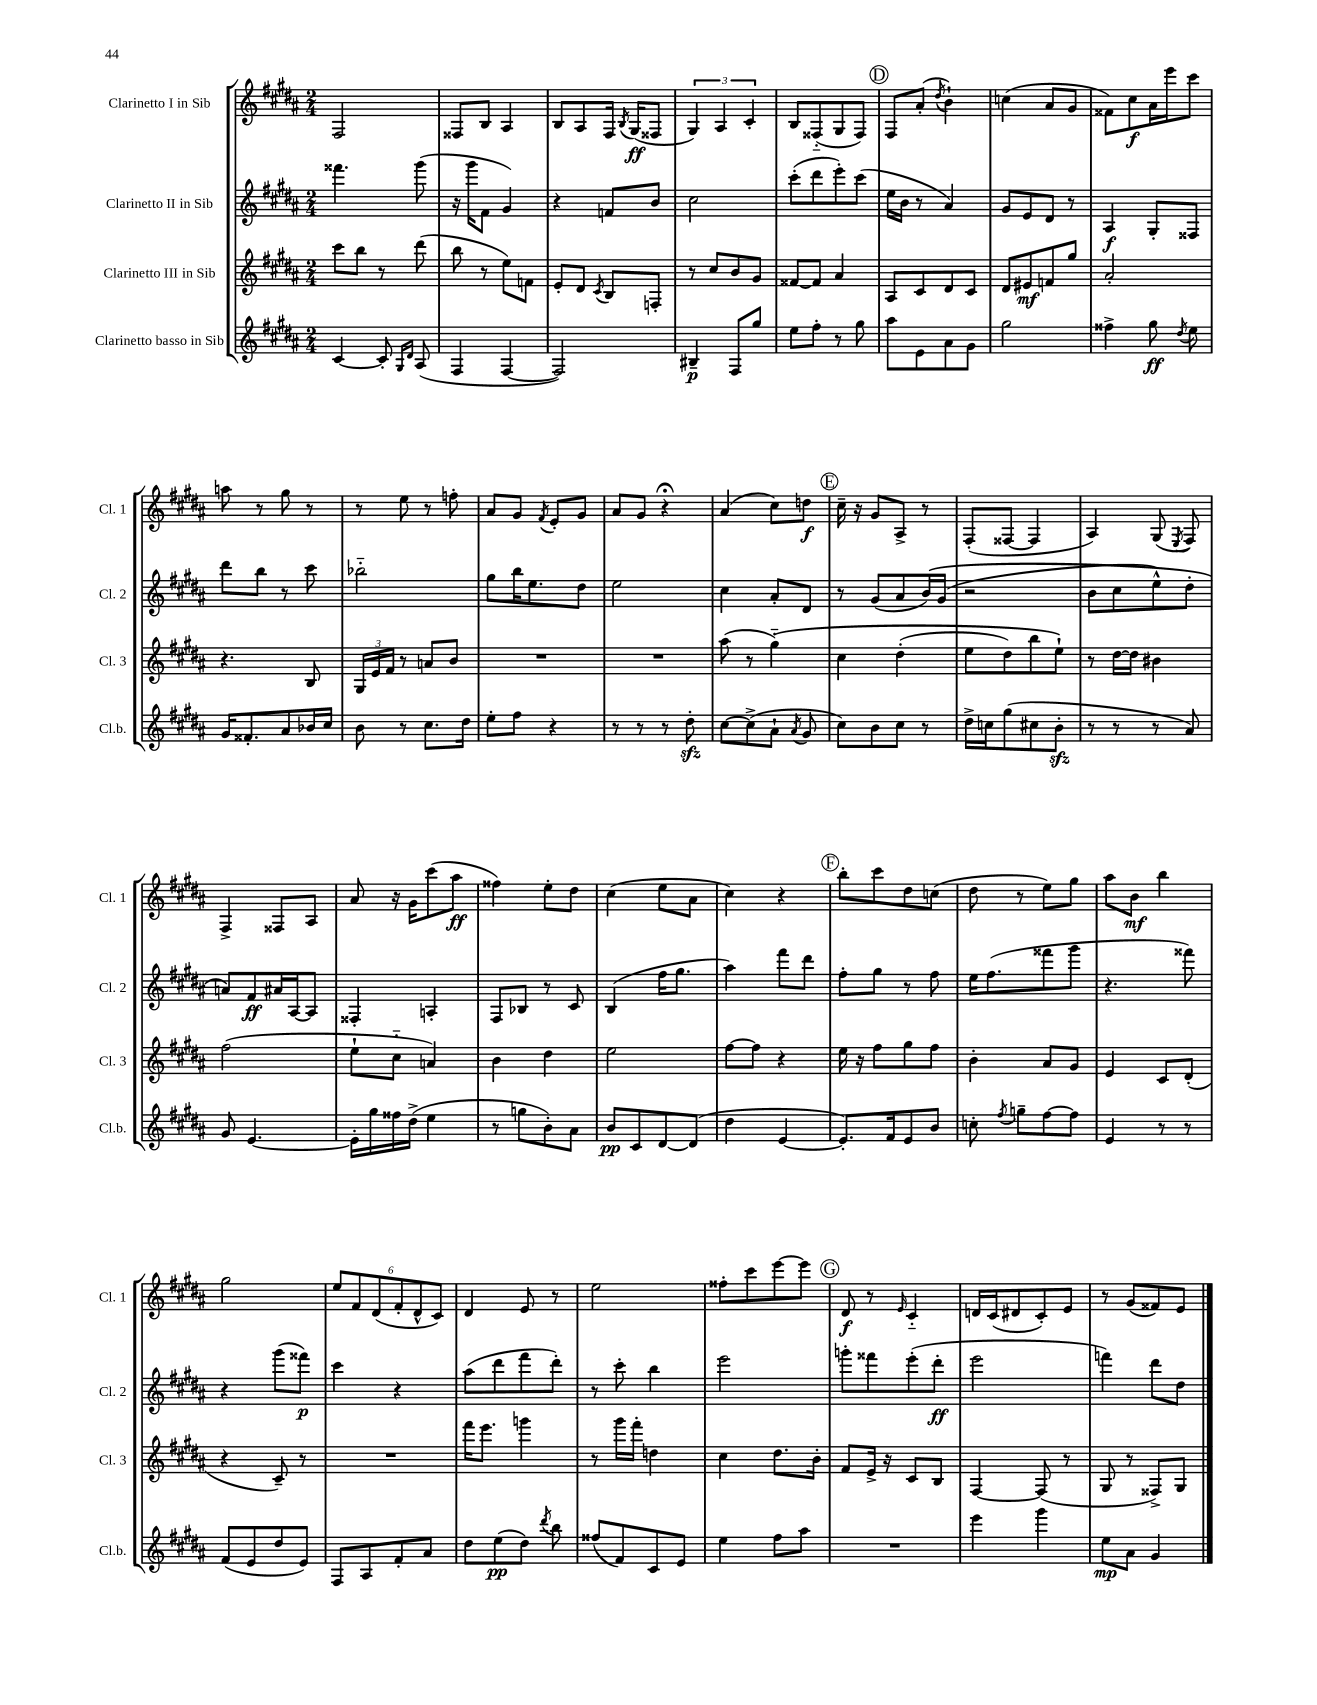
<<
\new StaffGroup <<
\new Staff = "s0" \with { instrumentName = "Clarinetto I in Sib" shortInstrumentName = "Cl. 1" } {
    \clef treble \key b \major \numericTimeSignature \time 2/4
    \autoBeamOff fis2 |
    fisis8[ b8] ais4 |
    b8[ ais8 fis16] \acciaccatura { b8 } gis16[\ff( fisis8] |
    \tuplet 3/2 { gis4) ais4 cis'4-. } |
    b8[ fisis8-_( gis8 fisis8]) |
    \mark \markup { \circle "D" } fis8[ ais'8]-.( \acciaccatura { dis''8 } b'4-!) |
    c''4( ais'8[ gis'8] |
    fisis'8[) cis''8\f ais'16 e'''16 cis'''8] |
    a''8 r8 gis''8 r8 |
    r8 e''8 r8 f''8-. |
    ais'8[ gis'8] \acciaccatura { fis'8 } e'8[-. gis'8] |
    ais'8[ gis'8] r4\fermata |
    ais'4( cis''8[) d''8]\f |
    \mark \markup { \circle "E" } cis''16-- r16 gis'8[ ais8]-> r8 |
    fis8[-.( fisis8]~ fisis4 |
    ais4) gis8( \acciaccatura { e8 } fis8) |
    fis4-> fisis8[ ais8] |
    ais'8 r16 gis'16[ cis'''8( ais''8]\ff |
    fisis''4) e''8[-. dis''8] |
    cis''4( e''8[ ais'8] |
    cis''4) r4 |
    \mark \markup { \circle "F" } b''8[-. cis'''8 dis''8 c''8]( |
    dis''8 r8 e''8[) gis''8] |
    ais''8[ b'8]\mf b''4 |
    gis''2 |
    \tuplet 6/4 { e''8[ fis'8 dis'8( fis'8-. dis'8-^ cis'8]) } |
    dis'4 e'8 r8 |
    e''2 |
    fisis''8[-. cis'''8 e'''8~ e'''8] |
    \mark \markup { \circle "G" } dis'8\f r8 \grace { e'16 } cis'4-_ |
    d'16[ cis'16( dis'8 cis'8-.) e'8] |
    r8 gis'8[( fisis'8) e'8] \bar "|." |
}
\new Staff = "s1" \with { instrumentName = "Clarinetto II in Sib" shortInstrumentName = "Cl. 2" } {
    \clef treble \key b \major \numericTimeSignature \time 2/4
    \autoBeamOff fisis'''4. gis'''8( |
    r16 gis'''16[ fis'8] gis'4) |
    r4 f'8[ b'8] |
    cis''2 |
    cis'''8[-.( dis'''8 e'''8-.) cis'''8]( |
    \mark \markup { \circle "D" } e''16[ b'16] r8 ais'4) |
    gis'8[ e'8 dis'8] r8 |
    ais4\f gis8[-. fisis8] |
    dis'''8[ b''8] r8 cis'''8 |
    bes''2-_ |
    gis''8[ b''16 e''8. dis''8] |
    e''2 |
    cis''4 ais'8[-. dis'8] |
    \mark \markup { \circle "E" } r8 gis'8[( ais'8 b'16)\( gis'16]( |
    r2 |
    b'8[ cis''8 e''8-^) dis''8]-. |
    a'8[\) fis'8\ff ais'16 ais16~ ais8] |
    fisis4-. a4-. |
    fis8[ bes8] r8 cis'8 |
    b4( fis''16[ gis''8.] |
    ais''4) fis'''8[ dis'''8] |
    \mark \markup { \circle "F" } fis''8[-. gis''8] r8 fis''8 |
    e''16[ fis''8.( fisis'''8 gis'''8] |
    r4. fisis'''8) |
    r4 gis'''8[( fisis'''8]\p) |
    cis'''4 r4 |
    ais''8[( dis'''8 fis'''8 dis'''8]-.) |
    r8 cis'''8-. b''4 |
    e'''2 |
    \mark \markup { \circle "G" } g'''8[-. fisis'''8 e'''8-.( dis'''8]-.\ff |
    e'''2 |
    f'''4) dis'''8[ dis''8] \bar "|." |
}
\new Staff = "s2" \with { instrumentName = "Clarinetto III in Sib" shortInstrumentName = "Cl. 3" } {
    \clef treble \key b \major \numericTimeSignature \time 2/4
    \autoBeamOff cis'''8[ b''8] r8 dis'''8( |
    b''8 r8 e''8[) f'8] |
    e'8[-. dis'8] \acciaccatura { cis'8 } b8[ f8]-. |
    r8 cis''8[ b'8 gis'8] |
    fisis'8[~ fisis'8] ais'4 |
    \mark \markup { \circle "D" } ais8[ cis'8 dis'8 cis'8] |
    dis'8[ eis'8\mf f'8 gis''8] |
    ais'2-. |
    r4. b8 |
    \tuplet 3/2 { gis16[ e'16 fis'16] } r8 a'8[ b'8] |
    R2 |
    R2 |
    ais''8( r8 gis''4-_)\( |
    \mark \markup { \circle "E" } cis''4 dis''4-.( |
    e''8[ dis''8) b''8 e''8]-!\) |
    r8 dis''16[~ dis''16] bis'4 |
    fis''2( |
    e''8[-! cis''8]-_ a'4) |
    b'4 dis''4 |
    e''2 |
    fis''8[~ fis''8] r4 |
    \mark \markup { \circle "F" } e''16 r16 fis''8[ gis''8 fis''8] |
    b'4-. ais'8[ gis'8] |
    e'4 cis'8[ dis'8]-.( |
    r4 cis'8--) r8 |
    R2 |
    fis'''16[ e'''8.] g'''4 |
    r8 gis'''16[ fis'''16]-. d''4 |
    cis''4 dis''8.[ b'16]-. |
    \mark \markup { \circle "G" } fis'8[ e'16]-> r16 cis'8[ b8] |
    fis4~ fis8( r8 |
    gis8 r8 fisis8[->) gis8] \bar "|." |
}
\new Staff = "s3" \with { instrumentName = "Clarinetto basso in Sib" shortInstrumentName = "Cl.b." } {
    \clef treble \key b \major \numericTimeSignature \time 2/4
    \autoBeamOff cis'4~ cis'8-. \grace { gis16[ dis'16] } ais8( |
    fis4 fis4~ |
    fis2) |
    bis4--\p fis8[ gis''8] |
    e''8[ fis''8]-. r8 gis''8 |
    \mark \markup { \circle "D" } ais''8[ e'8 ais'8 gis'8] |
    gis''2 |
    fisis''4-> gis''8\ff \acciaccatura { dis''8 } e''8 |
    gis'16[ fisis'8.-. ais'8 bes'16 cis''16] |
    b'8 r8 cis''8.[ dis''16] |
    e''8[-. fis''8] r4 |
    r8 r8 r8 dis''8-.\sfz |
    cis''8[~ cis''8->( ais'8]-! \acciaccatura { ais'8 } gis'8 |
    \mark \markup { \circle "E" } cis''8[) b'8 cis''8] r8 |
    dis''16[-> c''16 gis''8( cis''8 b'8]-.\sfz |
    r8 r8 r8 ais'8) |
    gis'8 e'4.~ |
    e'16[-. gis''16 fisis''16 dis''16]->( e''4 |
    r8 g''8[ b'8-.) ais'8] |
    b'8[\pp cis'8 dis'8~ dis'8]( |
    dis''4 e'4~ |
    \mark \markup { \circle "F" } e'8.[-.) fis'16 e'8 b'8] |
    c''8-. \acciaccatura { fis''8 } g''8[-- fis''8~ fis''8] |
    e'4 r8 r8 |
    fis'8[( e'8 dis''8 e'8]) |
    fis8[ ais8 fis'8-. ais'8] |
    dis''8[ e''8\pp( dis''8]) \acciaccatura { dis'''8 } b''8 |
    fisis''8[( fis'8) cis'8 e'8] |
    e''4 fis''8[ ais''8] |
    \mark \markup { \circle "G" } R2 |
    e'''4 gis'''4 |
    e''8[\mp ais'8] gis'4 \bar "|." |
}
>>
>>
\layout { \context { \Score \remove "Bar_number_engraver" } }
